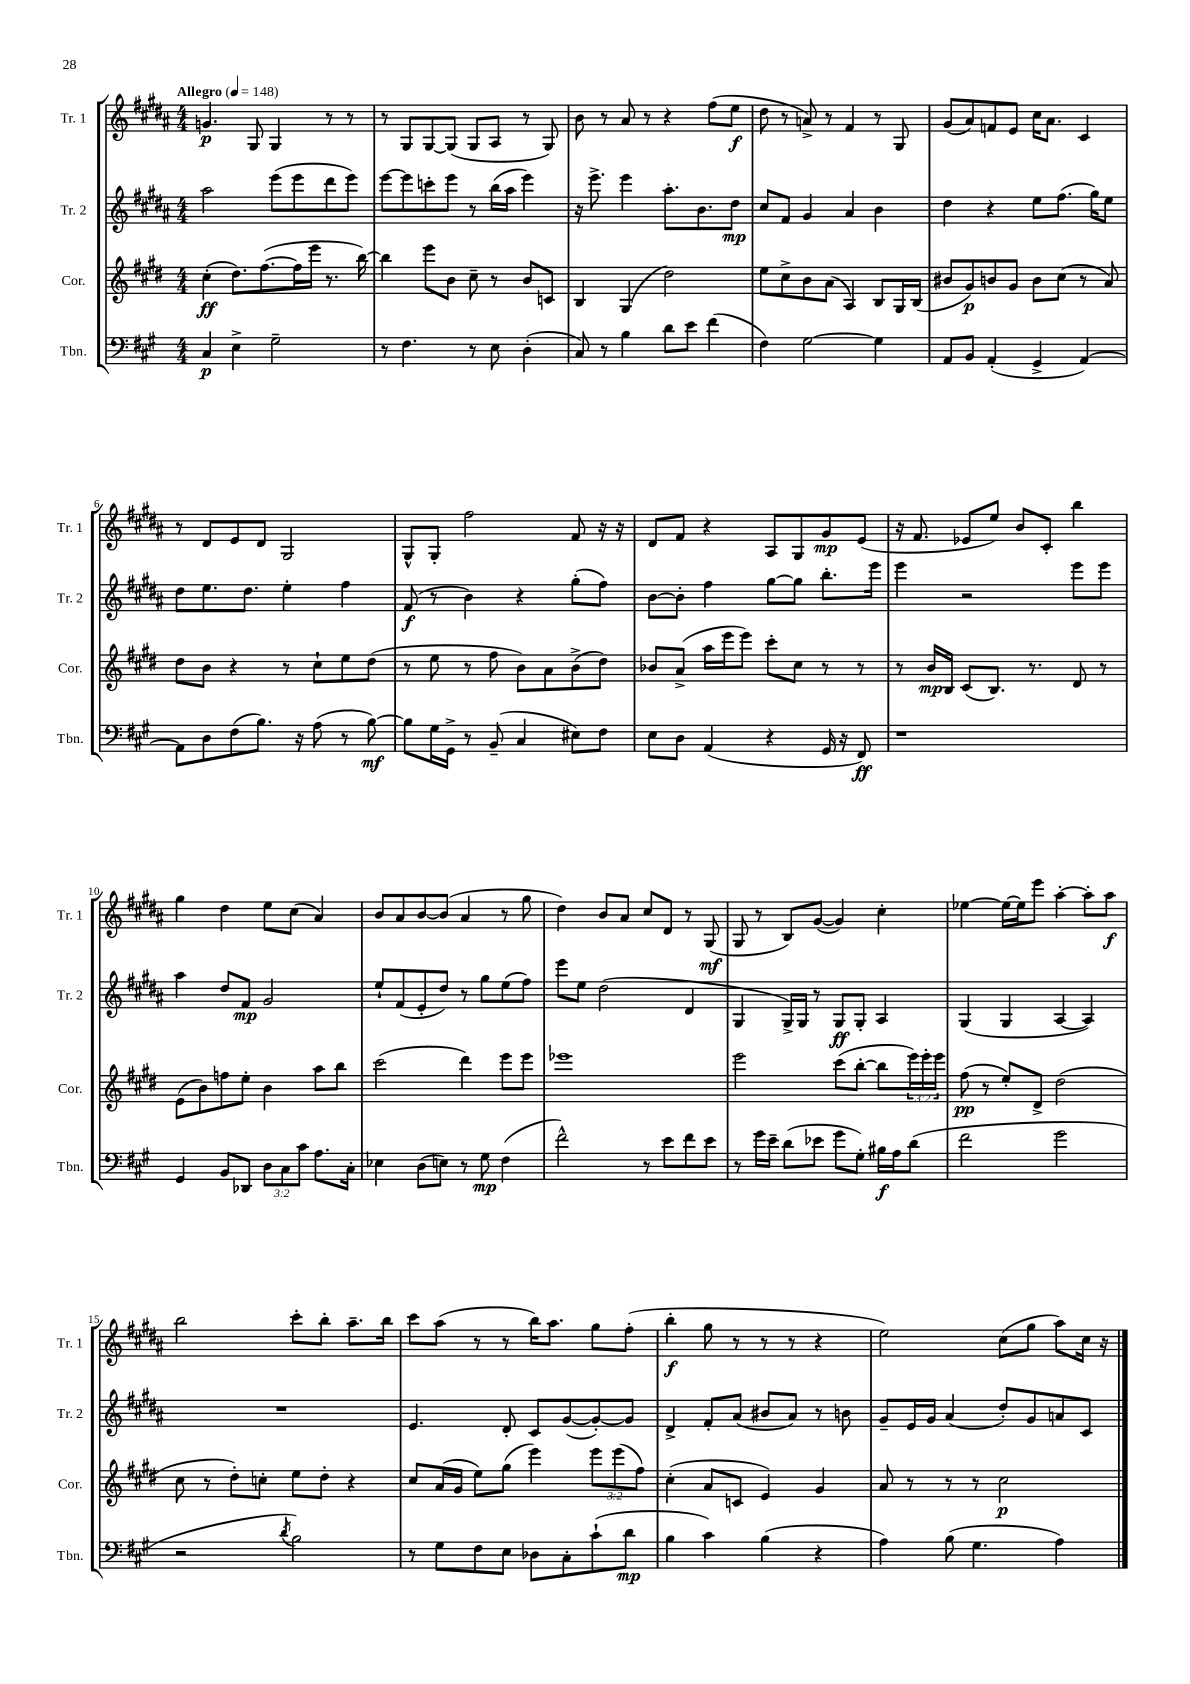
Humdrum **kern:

**kern	**dynam	**kern	**dynam	**kern	**dynam	**kern	**dynam
*part4	*part4	*part3	*part3	*part2	*part2	*part1	*part1
*staff4	*staff4	*staff3	*staff3	*staff2	*staff2	*staff1	*staff1
*I"Tbn.	*	*I"Cor.	*	*I"Tr. 2	*	*I"Tr. 1	*
*I'Tbn.	*	*I'Cor.	*	*I'Tr. 2	*	*I'Tr. 1	*
*clefF4	*	*clefG2	*	*clefG2	*	*clefG2	*
*k[f#c#g#]	*	*k[f#c#g#d#]	*	*k[f#c#g#d#a#]	*	*k[f#c#g#d#a#]	*
*M4/4	*	*M4/4	*	*M4/4	*	*M4/4	*
*MM148	*	*MM148	*	*MM148	*	*MM148	*
=1	=1	=1	=1	=1	=1	=1	=1
!	!	!	!	!	!	!LO:TX:a:B:t=Allegro	!
4C#/	p	(4cc#'\	ff	2aa#\	.	4.gn/	p
4E^\	.	8.dd#\L)	.	.	.	.	.
.	.	.	.	.	.	8G#/	.
.	.	([8.ff#\	.	.	.	.	.
2G#~\	.	.	.	(8eee\L	.	4G#/	.
.	.	16ff#\L]	.	8eee\	.	.	.
.	.	16eee\JJ	.	.	.	.	.
.	.	8.r	.	8ddd#\	.	8r	.
.	.	.	.	8eee\J)	.	8r	.
.	.	[16bb\)	.	.	.	.	.
=2	=2	=2	=2	=2	=2	=2	=2
8r	.	4bb\]	.	[8eee\L	.	8r	.
4.F#\	.	.	.	8eee\]	.	8G#/L	.
.	.	8eee\L	.	8cccn'\	.	[8G#/	.
.	.	8b\J	.	8eee\J	.	(8G#/J]	.
8r	.	8cc#~\	.	8r	.	8G#/L	.
8E\	.	8r	.	(16bb\LL	.	8A#/J	.
.	.	.	.	16aa#\JJ	.	.	.
(4D'\	.	8b/L	.	4eee\)	.	8r	.
.	.	8cn/J	.	.	.	8G#/)	.
=3	=3	=3	=3	=3	=3	=3	=3
8C#/)	.	4B/	.	16r	.	8b\	.
.	.	.	.	8.eee^\	.	.	.
8r	.	.	.	.	.	8r	.
4B\	.	(4G#/	.	4eee\	.	8a#/	.
.	.	.	.	.	.	8r	.
8d\L	.	2dd#\)	.	8.aa#'\L	.	4r	.
8e\J	.	.	.	.	.	.	.
.	.	.	.	8.b\	.	.	.
(4f#\	.	.	.	.	.	(8ff#\L	.
.	.	.	.	8dd#\J	mp	8ee\J	f
=4	=4	=4	=4	=4	=4	=4	=4
4F#\)	.	8ee\L	.	8cc#/L	.	8dd#\	.
.	.	8cc#^\	.	8f#/J	.	8r	.
[2G#\	.	8b\	.	4g#/	.	8an^/)	.
.	.	(8a\J	.	.	.	8r	.
.	.	4A/)	.	4a#/	.	4f#/	.
4G#\]	.	8B/L	.	4b\	.	8r	.
.	.	16G#/L	.	.	.	8G#/	.
.	.	(16B/JJ	.	.	.	.	.
=5	=5	=5	=5	=5	=5	=5	=5
8AA/L	.	8b#X/L	.	4dd#\	.	(8g#/L	.
8BB/J	.	8g#/)	p	.	.	8a#/)	.
(4AA'/	.	8bn/	.	4r	.	8fn/	.
.	.	8g#/J	.	.	.	8e/J	.
4GG#^/	.	8b\L	.	8ee\L	.	16cc#\KL	.
.	.	.	.	.	.	8.a#\J	.
.	.	(8cc#\J	.	(8.ff#\J	.	.	.
[4AA/)	.	8r	.	.	.	4c#/	.
.	.	.	.	16gg#\KL)	.	.	.
.	.	8a/)	.	8ee\J	.	.	.
!!LO:LB:g=z
=6	=6	=6	=6	=6	=6	=6	=6
8AA\L]	.	8dd#\L	.	8dd#\L	.	8r	.
8D\	.	8b\J	.	8.ee\	.	8d#/L	.
(8F#\	.	4r	.	.	.	8e/	.
.	.	.	.	8.dd#\J	.	.	.
8.B\J)	.	.	.	.	.	8d#/J	.
.	.	8r	.	4ee'\	.	2G#/	.
16r	.	.	.	.	.	.	.
(8A\	.	8cc#`\L	.	.	.	.	.
8r	.	8ee\	.	4ff#\	.	.	.
[8B\)	mf	(8dd#\J	.	.	.	.	.
=7	=7	=7	=7	=7	=7	=7	=7
8B\L]	.	8r	.	(8f#/	f	8G#^^/L	.
16G#\L	.	8ee\	.	8r	.	8G#'/J	.
16GG#^\JJ	.	.	.	.	.	.	.
8r	.	8r	.	4b\)	.	2ff#\	.
(8BB~/	.	8ff#\	.	.	.	.	.
4C#/	.	8b\L)	.	4r	.	.	.
.	.	8a\	.	.	.	.	.
8E#X\L)	.	(8b^\	.	(8gg#'\L	.	8f#/	.
8F#\J	.	8dd#\J)	.	8ff#\J)	.	16r	.
.	.	.	.	.	.	16r	.
=8	=8	=8	=8	=8	=8	=8	=8
8E\L	.	8b-X/L	.	[8b\L	.	8d#/L	.
8D\J	.	(8a^/J	.	8b'\J]	.	8f#/J	.
(4AA/	.	16aa\LL	.	4ff#\	.	4r	.
.	.	16eee\J	.	.	.	.	.
.	.	8eee\J)	.	.	.	.	.
4r	.	8ccc#'\L	.	[8gg#\L	.	8A#/L	.
.	.	8cc#\J	.	8gg#\J]	.	8G#/	.
16GG#/	.	8r	.	8.bb'\L	.	8g#/	mp
16r	.	.	.	.	.	.	.
8FF#/)	ff	8r	.	.	.	(8e/J	.
.	.	.	.	16eee\Jk	.	.	.
=9	=9	=9	=9	=9	=9	=9	=9
1r	.	8r	.	4eee\	.	16r	.
.	.	.	.	.	.	8.f#/	.
.	.	16b/LL	mp	.	.	.	.
.	.	16B/JJ	.	.	.	.	.
.	.	(8c#/L	.	2r	.	8e-X/L	.
.	.	8.B/J)	.	.	.	8ee/J)	.
.	.	.	.	.	.	8b/L	.
.	.	8.r	.	.	.	.	.
.	.	.	.	.	.	8c#'/J	.
.	.	8d#/	.	8eee\L	.	4bb\	.
.	.	8r	.	8eee\J	.	.	.
!!LO:LB:g=z
=10	=10	=10	=10	=10	=10	=10	=10
4GG#/	.	(8e\L	.	4aa#\	.	4gg#\	.
.	.	8b\)	.	.	.	.	.
8BB/L	.	8ffn\	.	8dd#/L	.	4dd#\	.
8DD-X/J	.	8ee'\J	.	8f#/J	mp	.	.
12D\L	.	4b\	.	2g#/	.	8ee\L	.
12C#\	.	.	.	.	.	.	.
.	.	.	.	.	.	(8cc#\J	.
12c#\J	.	.	.	.	.	.	.
8.A\L	.	8aa\L	.	.	.	4a#/)	.
.	.	8bb\J	.	.	.	.	.
16C#'\Jk	.	.	.	.	.	.	.
=11	=11	=11	=11	=11	=11	=11	=11
4E-X\	.	(2ccc#\	.	8ee`/L	.	8b/L	.
.	.	.	.	(8f#/	.	8a#/	.
(8D\L	.	.	.	8e'/	.	[8b/	.
8En\J)	.	.	.	8dd#/J)	.	(8b/J]	.
8r	.	4ddd#\)	.	8r	.	4a#/	.
8G#\	mp	.	.	8gg#\L	.	.	.
(4F#\	.	8eee\L	.	(8ee\	.	8r	.
.	.	8eee\J	.	8ff#\J)	.	8gg#\	.
=12	=12	=12	=12	=12	=12	=12	=12
2f#^^\)	.	1eee-X	.	8eee\L	.	4dd#\)	.
.	.	.	.	8ee\J	.	.	.
.	.	.	.	(2dd#\	.	8b/L	.
.	.	.	.	.	.	8a#/J	.
8r	.	.	.	.	.	8cc#/L	.
8e\L	.	.	.	.	.	8d#/J	.
8f#\	.	.	.	4d#/	.	8r	.
8e\J	.	.	.	.	.	(8G#/	mf
=13	=13	=13	=13	=13	=13	=13	=13
8r	.	2eee\	.	4G#/	.	8G#/	.
16g#\LL	.	.	.	.	.	8r	.
16e~\JJ	.	.	.	.	.	.	.
(8d\L	.	.	.	16G#^/LL)	.	8B/L)	.
.	.	.	.	16G#/JJ	.	.	.
8e-X\J	.	.	.	8r	.	([8g#/J	.
8g#\L	.	(8ccc#\L	.	8G#/L	ff	4g#/])	.
8G#'\J)	.	[8bb'\J	.	8G#'/J	.	.	.
16B#X\LL	f	8bb\L]	.	4A#/	.	4cc#'\	.
16A\J	.	.	.	.	.	.	.
(8d\J	.	24eee\L)	.	.	.	.	.
.	.	24eee'\	.	.	.	.	.
.	.	24eee\JJ	.	.	.	.	.
=14	=14	=14	=14	=14	=14	=14	=14
2f#\	.	(8ff#\	pp	(4G#/	.	[4ee-X\	.
.	.	8r	.	.	.	.	.
.	.	8ee'/L)	.	4G#/	.	16ee-\LL_	.
.	.	.	.	.	.	16ee-\J]	.
.	.	8d#^/J	.	.	.	8eee\J	.
2g#\	.	(2dd#\	.	[4A#/	.	[4aa#'\	.
.	.	.	.	4A#/])	.	8aa#'\L]	.
.	.	.	.	.	.	8aa#\J	f
!!LO:LB:g=z
=15	=15	=15	=15	=15	=15	=15	=15
2r	.	8cc#\	.	1r	.	2bb\	.
.	.	8r	.	.	.	.	.
.	.	8dd#'\L)	.	.	.	.	.
.	.	8ccn'\J	.	.	.	.	.
8qd/	.	.	.	.	.	.	.
2B\)	.	8ee\L	.	.	.	8ccc#'\L	.
.	.	8dd#'\J	.	.	.	8bb'\J	.
.	.	4r	.	.	.	8.aa#~\L	.
.	.	.	.	.	.	16bb\Jk	.
=16	=16	=16	=16	=16	=16	=16	=16
8r	.	8cc#/L	.	4.e/	.	8ccc#\L	.
8G#\L	.	(16a/L	.	.	.	(8aa#\J	.
.	.	16g#/JJ	.	.	.	.	.
8F#\	.	8ee\L)	.	.	.	8r	.
8E\J	.	(8gg#\J	.	8d#'/	.	8r	.
8D-X\L	.	4eee\)	.	8c#/L	.	16bb\KL)	.
.	.	.	.	.	.	8.aa#\J	.
8C#'\	.	.	.	([8g#/	.	.	.
(8c#`\	.	12eee\L	.	8g#'/_)	.	8gg#\L	.
.	.	(12eee\	.	.	.	.	.
8d\J	mp	.	.	8g#/J]	.	(8ff#'\J	.
.	.	12ff#\J)	.	.	.	.	.
=17	=17	=17	=17	=17	=17	=17	=17
4B\	.	(4cc#'\	.	4d#^/	.	4bb'\	f
4c#\)	.	8a/L	.	8f#'/L	.	8gg#\	.
.	.	8cn/J	.	(8a#/J	.	8r	.
(4B\	.	4e/)	.	8b#X/L	.	8r	.
.	.	.	.	8a#/J)	.	8r	.
4r	.	4g#/	.	8r	.	4r	.
.	.	.	.	8bn\	.	.	.
=18	=18	=18	=18	=18	=18	=18	=18
4A\)	.	8a/	.	8g#~/L	.	2ee\)	.
.	.	8r	.	16e/L	.	.	.
.	.	.	.	16g#/JJ	.	.	.
(8B\	.	8r	.	(4a#/	.	.	.
4.G#\	.	8r	.	.	.	.	.
.	.	2cc#\	p	8dd#'/L)	.	(8cc#\L	.
.	.	.	.	8g#/	.	8gg#\J	.
4A\)	.	.	.	8an/	.	8aa#\L)	.
.	.	.	.	8c#/J	.	16cc#\Jk	.
.	.	.	.	.	.	16r	.
==	==	==	==	==	==	==	==
*-	*-	*-	*-	*-	*-	*-	*-
